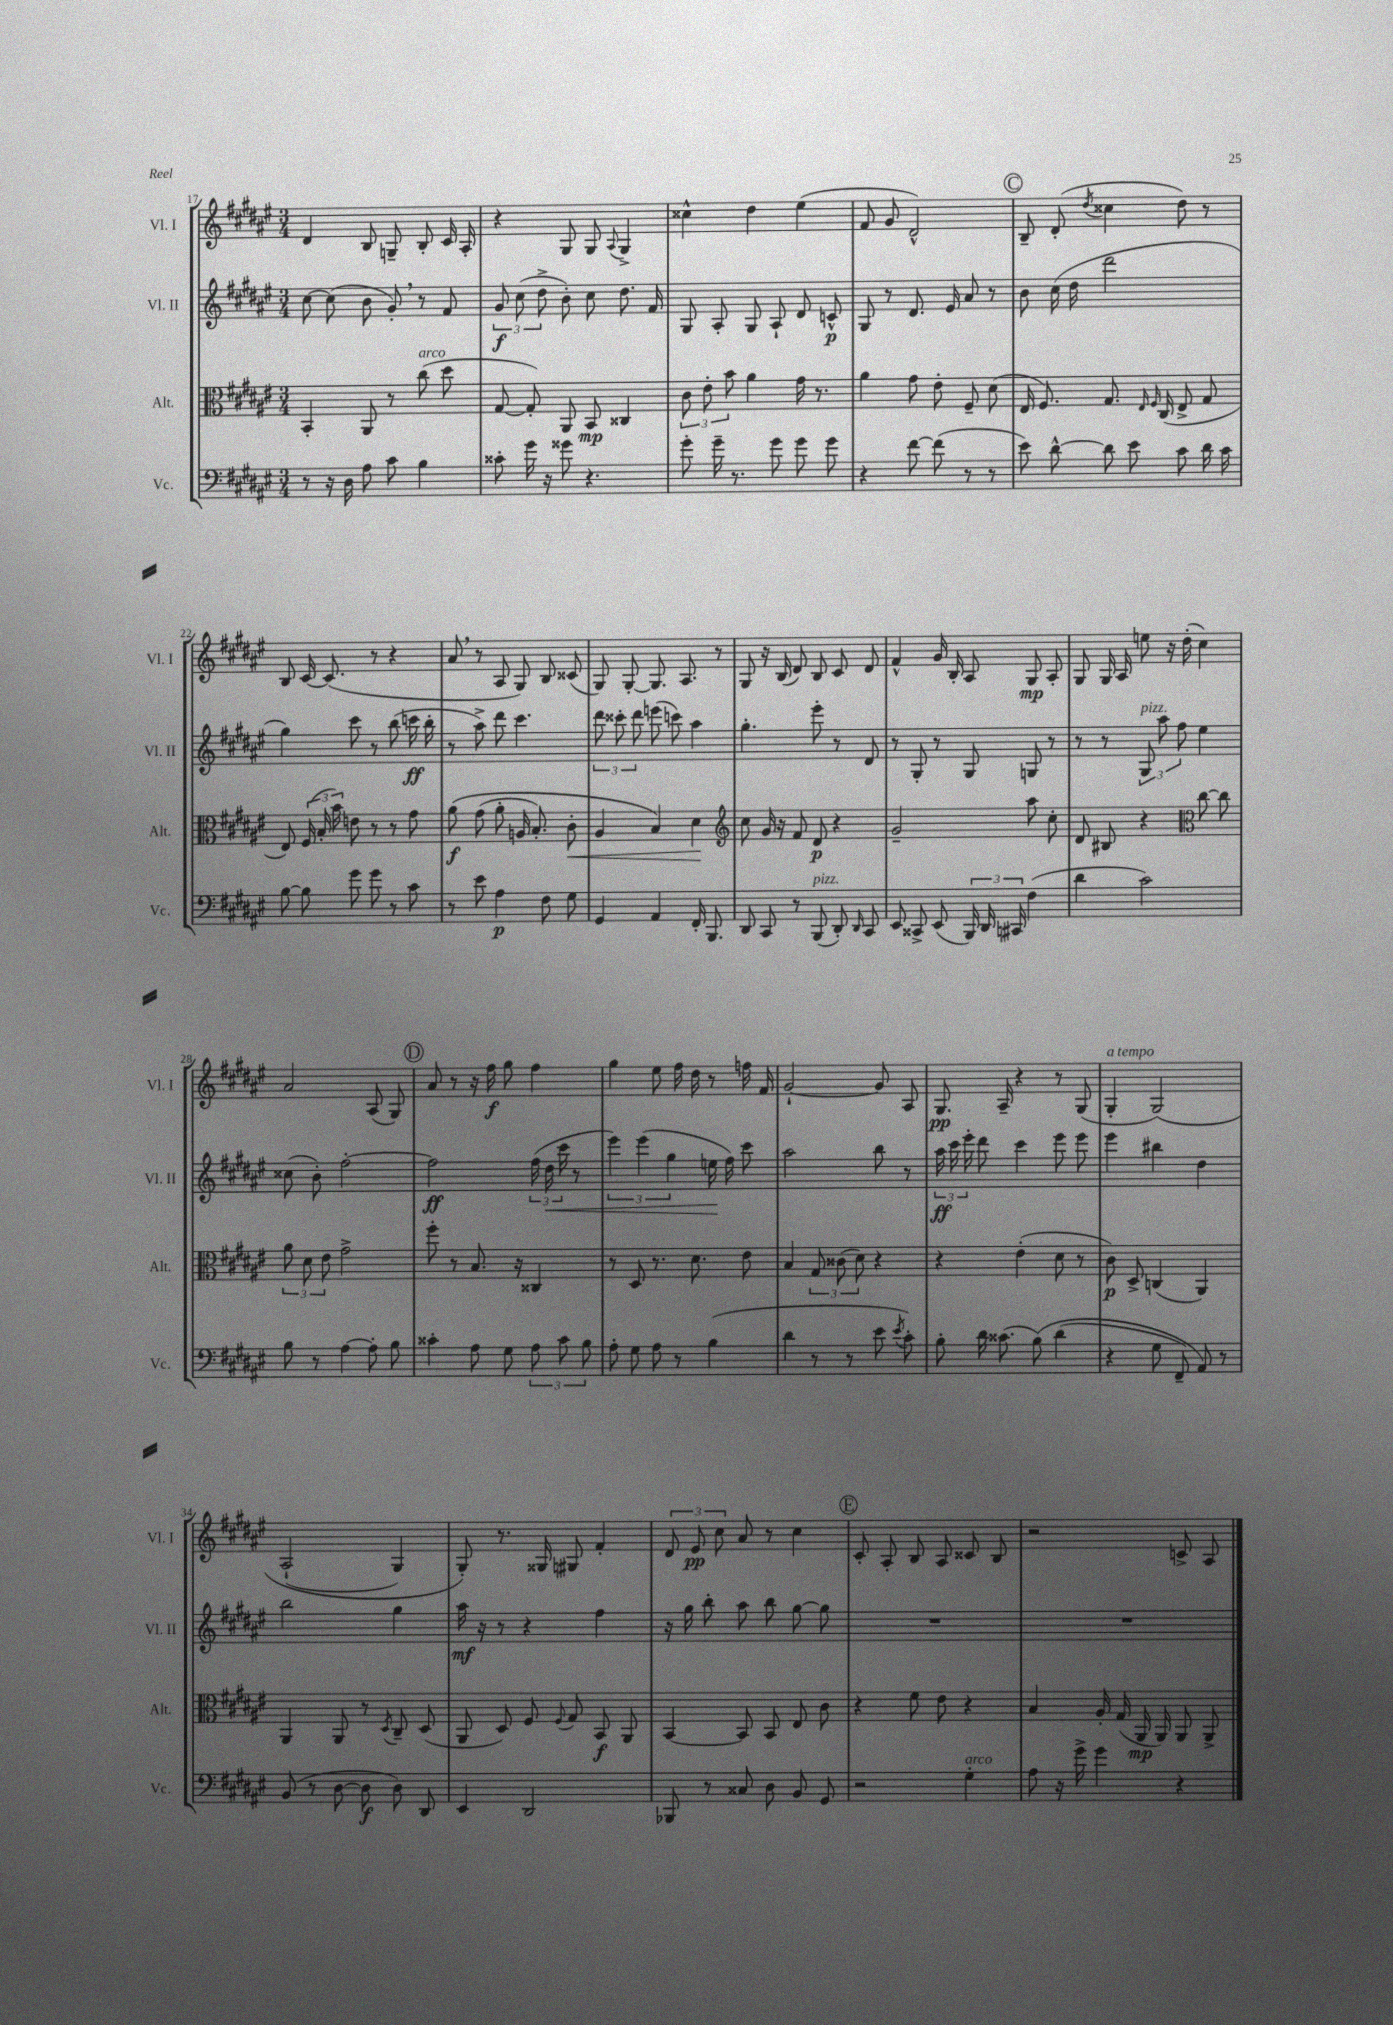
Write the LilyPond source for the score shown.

<<
\new StaffGroup <<
\new Staff = "s0" \with { instrumentName = "Vl. I" shortInstrumentName = "Vl. I" } {
    \clef treble \key fis \major \numericTimeSignature \time 3/4
    \autoBeamOff dis'4 b8 g8-- b8-. cis'16 ais16-. |
    r4 gis8 gis8 \appoggiatura { ais8 } gis4-> |
    cisis''4-^ dis''4 eis''4( |
    fis'8 gis'8 dis'2-^) |
    \mark \markup { \circle "C" } b8-- dis'8-.( \acciaccatura { dis''8 } cisis''4 dis''8) r8 |
    b8 cis'16~ cis'8.( r8 r4 |
    ais'8 \breathe r8 ais8 gis8) b8 cisis'8( |
    gis8) gis8~-. gis8. ais8. r8 |
    gis8 r16 b16( dis'8) b8 cis'8 dis'8 |
    fis'4-^ gis'16 b16-. ais8 gis8\mp ais8-. |
    gis8 gis16 ais16 e''8 r16 dis''16-.( cis''4) |
    ais'2 ais8( gis8) |
    \mark \markup { \circle "D" } ais'8 r8 r16 fis''16\f gis''8 fis''4 |
    gis''4 eis''8 fis''16 dis''16 r8 f''16 fis'16 |
    gis'2~-! gis'8 ais8 |
    gis8.\pp ais16-- r4 r8 gis8( |
    gis4-.^\markup { \italic "a tempo" } gis2)\( |
    ais2-!( gis4) |
    gis8-.\) r8. gisis16 gis8 fis'4-. |
    \tuplet 3/2 { dis'8 eis'8\pp cis''8 } ais'8 r8 cis''4 |
    \mark \markup { \circle "E" } cis'8-. ais8-. b8 ais8 cisis'8 b8 |
    r2 c'8-> ais8 \bar "|." |
}
\new Staff = "s1" \with { instrumentName = "Vl. II" shortInstrumentName = "Vl. II" } {
    \clef treble \key fis \major \numericTimeSignature \time 3/4
    \autoBeamOff cis''8~ cis''8( b'8 gis'8-.) \breathe r8 fis'8 |
    \tuplet 3/2 { gis'8\f cis''8( dis''8-> } b'8-.) cis''8 dis''8. fis'16 |
    gis8 ais8-. gis8 ais8-! dis'8 c'8-^\p |
    gis8 r8 dis'8. eis'16 ais'8 r8 |
    \mark \markup { \circle "C" } b'8 cis''16( dis''16 dis'''2 |
    gis''4) cis'''8 r8 b''8( c'''16\ff b''16-. |
    r8 ais''8->) dis'''8 cis'''4. |
    \tuplet 3/2 { dis'''8 cisis'''8-. dis'''8 } e'''8( c'''8) ais''4 |
    gis''4.-. eis'''8-. r8 dis'8 |
    r8 gis8-. r8 gis8 g8 r8 |
    r8 r8 \tuplet 3/2 { gis8^\markup { \italic "pizz." } ais''8 fis''8 } eis''4 |
    cisis''8( b'8-.) fis''2~-. |
    \mark \markup { \circle "D" } fis''2\ff \tuplet 3/2 { fis''16( dis''16\< cis'''16 } r8 |
    \tuplet 3/2 { eis'''4) eis'''4( gis''4 } e''16\! fis''16) cis'''8 |
    ais''2 b''8 r8 |
    \tuplet 3/2 { ais''16\ff cis'''16 eis'''16-. } dis'''8 cis'''4 eis'''8 eis'''8 |
    eis'''4 bis''4 dis''4 |
    b''2 gis''4 |
    ais''16\mf r16 r8 r4 fis''4 |
    r16 gis''16 b''8-. ais''8 b''8 gis''8~ gis''8 |
    \mark \markup { \circle "E" } R2. |
    R2. \bar "|." |
}
\new Staff = "s2" \with { instrumentName = "Alt." shortInstrumentName = "Alt." } {
    \clef alto \key fis \major \numericTimeSignature \time 3/4
    \autoBeamOff b,4-. ais,8 r8 cis''8^\markup { \italic "arco" }( dis''8 |
    gis8~ gis8-.) ais,8 b,8\mp cisis4 |
    \tuplet 3/2 { cis'8 eis'8-. b'8 } ais'4 gis'16 r8. |
    ais'4 gis'8 eis'8-. fis8-- dis'8( |
    \mark \markup { \circle "C" } eis16 fis8.) gis8. \grace { eis16 fis16 } cis16( eis8-> gis8 |
    eis8) \tuplet 3/2 { fis16( b16-. b'16) } e'8 r8 r8 gis'8 |
    ais'8\f\( gis'8( ais'8-. a16 b8.-.) cis'8-.\< |
    ais4 b4\) dis'4\! |
    \clef treble cis''8 gis'16 r16 fis'8 dis'8\p r4 |
    gis'2-- ais''8 cis''8-. |
    dis'8 bis8 r4 \clef alto cis''8~ cis''8 |
    \tuplet 3/2 { ais'8 dis'8 eis'8 } gis'2-> |
    \mark \markup { \circle "D" } fis''8-. r8 b8. r16 cisis4 |
    r8 dis8 r8. dis'8. eis'8 |
    b4 \tuplet 3/2 { gis8 cisis'8( dis'8) } r4 |
    r4 eis'4-.( dis'8 r8 |
    cis'8\p) dis8-> c4( ais,4) |
    ais,4 ais,8 r8 \acciaccatura { dis8 } cis8-- dis8( |
    ais,8 dis8) fis8 \appoggiatura { fis8 } gis8 b,8\f ais,8 |
    b,4~ b,8 b,8 eis8 cis'8 |
    \mark \markup { \circle "E" } r4 fis'8 eis'8 r4 |
    b4 ais16-. gis16( ais,16\mp ais,16) ais,8 ais,8-> \bar "|." |
}
\new Staff = "s3" \with { instrumentName = "Vc." shortInstrumentName = "Vc." } {
    \clef bass \key fis \major \numericTimeSignature \time 3/4
    \autoBeamOff r8 r16 dis16 ais8 cis'8 b4 |
    cisis'8-. gis'16 r16 gisis'8 r4. |
    gis'8-. gis'16-- r8. gis'8 gis'8 gis'8 |
    r4 fis'8~ fis'8( r8 r8 |
    \mark \markup { \circle "C" } eis'8) dis'8~-^ dis'8 eis'8 cis'8 dis'16 cis'16 |
    b8~ b8 gis'8 gis'8 r8 cis'8 |
    r8 eis'8 ais4\p fis8 gis8 |
    gis,4 ais,4 fis,16-. b,,8. |
    dis,8 cis,8 r8 b,,8^\markup { \italic "pizz." }( dis,8-.) \grace { dis,16 } cis,8 |
    eis,8 cisis,8-> eis,8( \tuplet 3/2 { b,,16) dis,16 cis,16 } fis4( |
    dis'4 cis'2) |
    b8 r8 ais4~ ais8-. b8 |
    \mark \markup { \circle "D" } cisis'4-. ais8 gis8 \tuplet 3/2 { ais8 cisis'8 b8 } |
    ais8-. gis8 ais8 r8 b4( |
    dis'4 r8 r8 eis'8 \acciaccatura { eis'8 } cis'8-.) |
    b8-. dis'16 cisis'8.( b8)\( dis'4( |
    r4 gis8 fis,8--) ais,8\) r8 |
    b,8( r8 dis8~ dis8\f dis8) dis,8 |
    eis,4 dis,2 |
    bes,,8 r8 cisis8 dis8 b,8 gis,8 |
    \mark \markup { \circle "E" } r2 gis4-.^\markup { \italic "arco" } |
    ais8 r16 gis'16-> gis'4 r4 \bar "|." |
}
>>
>>
\layout { \context { \Score currentBarNumber = #17 } }
